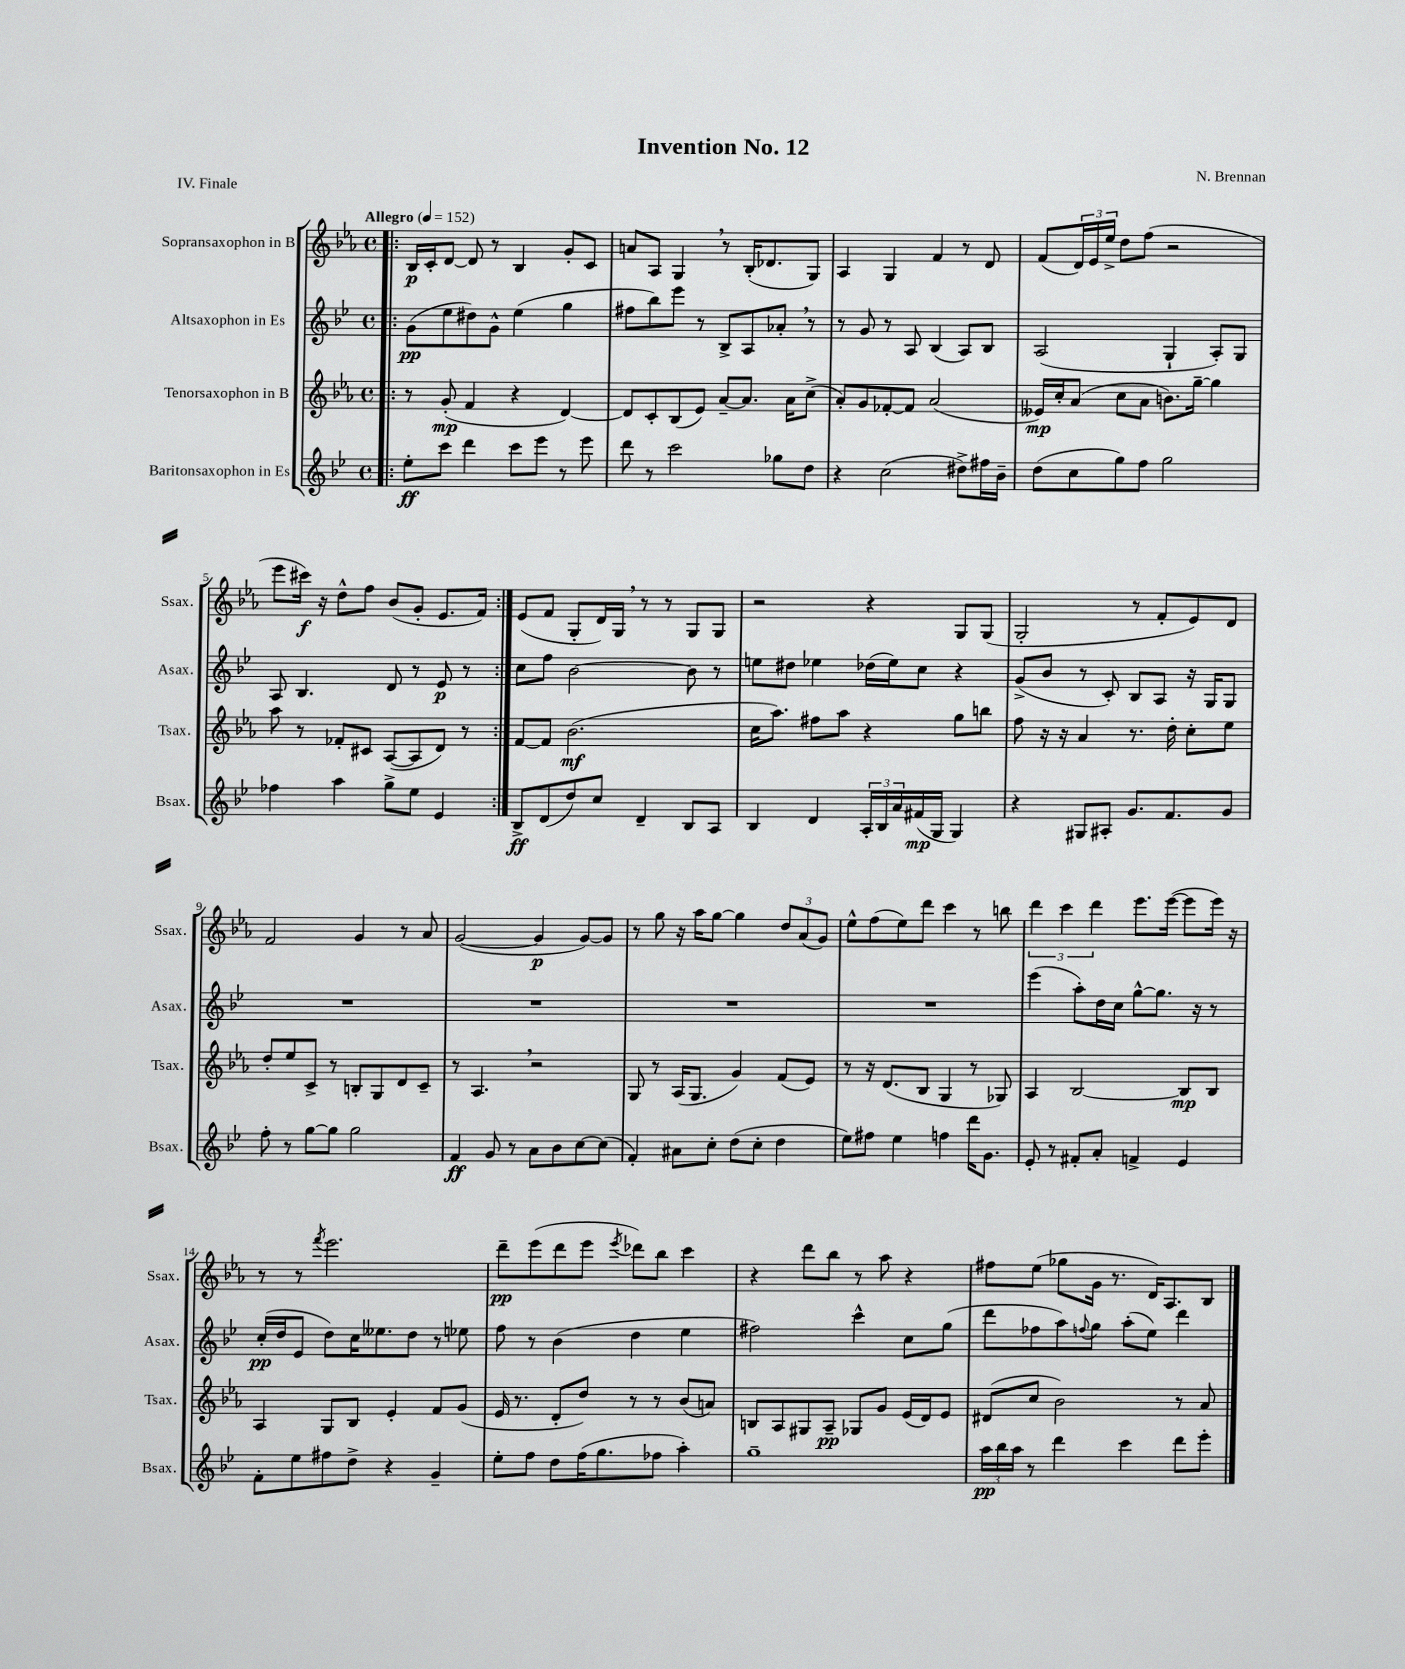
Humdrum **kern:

**kern	**dynam	**kern	**dynam	**kern	**dynam	**kern	**dynam
*part4	*part4	*part3	*part3	*part2	*part2	*part1	*part1
*staff4	*staff4	*staff3	*staff3	*staff2	*staff2	*staff1	*staff1
*I"Baritonsaxophon in Es	*	*I"Tenorsaxophon in B	*	*I"Altsaxophon in Es	*	*I"Sopransaxophon in B	*
*I'Bsax.	*	*I'Tsax.	*	*I'Asax.	*	*I'Ssax.	*
*clefG2	*	*clefG2	*	*clefG2	*	*clefG2	*
*k[b-e-]	*	*k[b-e-a-]	*	*k[b-e-]	*	*k[b-e-a-]	*
*M4/4	*	*M4/4	*	*M4/4	*	*M4/4	*
*met(c)	*	*met(c)	*	*met(c)	*	*met(c)	*
*MM152	*	*MM152	*	*MM152	*	*MM152	*
=1!|:	=1!|:	=1!|:	=1!|:	=1!|:	=1!|:	=1!|:	=1!|:
!	!	!	!	!	!	!LO:TX:a:B:t=Allegro	!
8ee-'\L	ff	8r	.	(8g\L	pp	16B-/LL	p
.	.	.	.	.	.	16c'/J	.
8ccc\J	.	(8g'/	mp	8ee-\	.	[8d/J	.
4ddd\	.	4f/	.	8dd#X\)	.	8d/]	.
.	.	.	.	8g^^\J	.	8r	.
8ccc\L	.	4r	.	(4ee-\	.	4B-/	.
8eee-\J	.	.	.	.	.	.	.
8r	.	[4d/)	.	4gg\	.	8g'/L	.
8eee-\	.	.	.	.	.	8c/J	.
=2	=2	=2	=2	=2	=2	=2	=2
8ddd\	.	8d/L]	.	8ff#X\L	.	8an/L	.
8r	.	8c'/	.	8bb-\)	.	8A-/J	.
2ccc\	.	(8B-/	.	8eee-\J	.	4G,/	.
.	.	8e-/J)	.	8r	.	.	.
.	.	[8a-~/L	.	8B-^/L	.	8r	.
.	.	8.a-/J]	.	8A/	.	(16B-'/KL	.
.	.	.	.	.	.	8.d-X/	.
8gg-X\L	.	.	.	8a-X',/J	.	.	.
.	.	16a-\KL	.	.	.	.	.
8dd\J	.	(8cc^\J	.	8r	.	8G/J)	.
=3	=3	=3	=3	=3	=3	=3	=3
4r	.	8a-'/L)	.	8r	.	4A-/	.
.	.	8g/	.	8g/	.	.	.
(2cc\	.	[8f-X'/	.	8r	.	4G/	.
.	.	8f-/J]	.	8A/	.	.	.
.	.	(2a-/	.	(4B-/	.	4f/	.
8dd#X^\L)	.	.	.	8A/L)	.	8r	.
16ff#X\L	.	.	.	8B-/J	.	8d/	.
16b-~\JJ	.	.	.	.	.	.	.
=4	=4	=4	=4	=4	=4	=4	=4
(8dd\L	.	16e--X/LL)	mp	(2A/	.	(8f/L	.
.	.	16cc'/J	.	.	.	.	.
8cc\	.	(8a-/J	.	.	.	24d/L)	.
.	.	.	.	.	.	24e-/	.
.	.	.	.	.	.	24ee-^/JJ	.
8gg\)	.	8cc\L	.	.	.	8dd\L	.
8ff\J	.	8a-\J	.	.	.	(8ff\J	.
2gg\	.	8.bn\L)	.	4G`/	.	2r	.
.	.	[16gg~\Jk	.	.	.	.	.
.	.	4gg\]	.	8A'/L)	.	.	.
.	.	.	.	8G/J	.	.	.
!!LO:LB:g=z
=5	=5	=5	=5	=5	=5	=5	=5
4ff-X\	.	8aa-\	.	8A/	.	8eee-\L	.
.	.	8r	.	4.B-/	.	16ccc#X\Jk)	f
.	.	.	.	.	.	16r	.
4aa\	.	8f-X'/L	.	.	.	8dd^^\L	.
.	.	8c#X/J	.	.	.	8ff\J	.
8gg^\L	.	([8A-/L	.	8d/	.	(8b-/L	.
8ee-\J	.	8A-/]	.	8r	.	8g'/J	.
4e-/	.	8d/J)	.	8e-/	p	8.e-/L	.
.	.	8r	.	8r	.	.	.
.	.	.	.	.	.	16f/Jk)	.
=6:|!	=6:|!	=6:|!	=6:|!	=6:|!	=6:|!	=6:|!	=6:|!
8B-^/L	ff	[8f/L	.	8cc\L	.	(8e-/L	.
(8d/	.	8f/J]	.	8ff\J	.	8f/J	.
8dd/)	.	(2.b-\	mf	[2b-\	.	8G'/L	.
8cc/J	.	.	.	.	.	16d/L)	.
.	.	.	.	.	.	16G,/JJ	.
4d~/	.	.	.	.	.	8r	.
.	.	.	.	.	.	8r	.
8B-/L	.	.	.	8b-\]	.	8G/L	.
8A/J	.	.	.	8r	.	8G/J	.
=7	=7	=7	=7	=7	=7	=7	=7
4B-/	.	16cc\KL	.	8een\L	.	2r	.
.	.	8.aa-\J)	.	.	.	.	.
.	.	.	.	8dd#X\J	.	.	.
4d/	.	8ff#X\L	.	4ee-X\	.	.	.
.	.	8aa-\J	.	.	.	.	.
24A'/LL	.	4r	.	(16dd-X\LL	.	4r	.
24B-/	.	.	.	.	.	.	.
.	.	.	.	16ee-\J)	.	.	.
24a/	.	.	.	.	.	.	.
(16f#X/	mp	.	.	8cc\J	.	.	.
16G/JJ	.	.	.	.	.	.	.
4G/)	.	8gg\L	.	4r	.	8G/L	.
.	.	8bbn\J	.	.	.	(8G/J	.
=8	=8	=8	=8	=8	=8	=8	=8
4r	.	8ff\	.	(8g^/L	.	2G'/	.
.	.	16r	.	8b-/J	.	.	.
.	.	16r	.	.	.	.	.
8G#X/L	.	4a-/	.	8r	.	.	.
8A#X'/J	.	.	.	8c'/)	.	.	.
8.g/L	.	8.r	.	8B-/L	.	8r	.
.	.	.	.	8A/J	.	8f'/L	.
8.f/	.	16dd'\	.	.	.	.	.
.	.	8cc'\L	.	16r	.	8e-/)	.
.	.	.	.	16G/KL	.	.	.
8g/J	.	8ee-\J	.	8G/J	.	8d/J	.
!!LO:LB:g=z
=9	=9	=9	=9	=9	=9	=9	=9
8ff'\	.	8dd'/L	.	1r	.	2f/	.
8r	.	8ee-/	.	.	.	.	.
[8gg\L	.	8c^/J	.	.	.	.	.
8gg\J]	.	8r	.	.	.	.	.
2gg\	.	8Bn'/L	.	.	.	4g/	.
.	.	8G/	.	.	.	.	.
.	.	8d/	.	.	.	8r	.
.	.	8c~/J	.	.	.	8a-/	.
=10	=10	=10	=10	=10	=10	=10	=10
4f/	ff	8r	.	1r	.	([2g/	.
.	.	4.A-,/	.	.	.	.	.
8g/	.	.	.	.	.	.	.
8r	.	.	.	.	.	.	.
8a\L	.	2r	.	.	.	4g/]	p
8b-\	.	.	.	.	.	.	.
[8cc\	.	.	.	.	.	[8g/L)	.
(8cc\J]	.	.	.	.	.	8g/J]	.
=11	=11	=11	=11	=11	=11	=11	=11
4f'/)	.	8G/	.	1r	.	8r	.
.	.	8r	.	.	.	8gg\	.
8a#X\L	.	(16A-/KL	.	.	.	16r	.
.	.	8.G/J	.	.	.	16aa-\KL	.
8cc'\J	.	.	.	.	.	[8gg\J	.
(8dd\L	.	4g/)	.	.	.	4gg\]	.
8cc'\J	.	.	.	.	.	.	.
4dd\	.	(8f/L	.	.	.	12dd/L	.
.	.	.	.	.	.	(12a-/	.
.	.	8e-/J)	.	.	.	.	.
.	.	.	.	.	.	12g/J)	.
=12	=12	=12	=12	=12	=12	=12	=12
8ee-\L)	.	8r	.	1r	.	8ee-^^\L	.
8ff#X\J	.	16r	.	.	.	(8ff\	.
.	.	(8.d/L	.	.	.	.	.
4ee-\	.	.	.	.	.	8ee-\)	.
.	.	8B-/J	.	.	.	8ddd\J	.
4ffn\	.	4G/	.	.	.	4ccc\	.
16ddd\KL	.	8r	.	.	.	8r	.
8.g\J	.	.	.	.	.	.	.
.	.	8G-X/)	.	.	.	8bbn\	.
=13	=13	=13	=13	=13	=13	=13	=13
8e-'/	.	4A-/	.	(4eee-\	.	6ddd\	.
8r	.	.	.	.	.	.	.
.	.	.	.	.	.	6ccc\	.
8f#X'/L	.	[2B-/	.	8aa'\L)	.	.	.
.	.	.	.	.	.	6ddd\	.
8a'/J	.	.	.	16dd\L	.	.	.
.	.	.	.	16cc\JJ	.	.	.
4fn^/	.	.	.	[8gg^^\L	.	8.eee-\L	.
.	.	.	.	8.gg\J]	.	.	.
.	.	.	.	.	.	([16eee-\Jk	.
4e-/	.	8B-/L]	mp	.	.	8eee-\L]	.
.	.	.	.	16r	.	.	.
.	.	8B-/J	.	8r	.	16eee-\Jk)	.
.	.	.	.	.	.	16r	.
!!LO:LB:g=z
=14	=14	=14	=14	=14	=14	=14	=14
8f'\L	.	4A-/	.	(16cc'/LL	pp	8r	.
.	.	.	.	16dd/J	.	.	.
8ee-\	.	.	.	8e-/J	.	8r	.
.	.	.	.	.	.	8qfff/	.
8ff#X\	.	8G/L	.	8dd\L)	.	2.eee-\	.
8dd^\J	.	8B-/J	.	16cc\K	.	.	.
.	.	.	.	8.ee--X\	.	.	.
4r	.	4e-'/	.	.	.	.	.
.	.	.	.	8dd\J	.	.	.
4g~/	.	8f/L	.	8r	.	.	.
.	.	(8g/J	.	8ee-X\	.	.	.
=15	=15	=15	=15	=15	=15	=15	=15
8ee-'\L	.	16e-/	.	8ff\	.	8ddd~\L	pp
.	.	8.r	.	.	.	.	.
8ff\J	.	.	.	8r	.	(8eee-\	.
8dd\L	.	8d'/L	.	(4b-\	.	8ddd\	.
(16ff\K	.	8dd/J)	.	.	.	8eee-\J	.
8.gg\	.	.	.	.	.	.	.
.	.	.	.	.	.	8qeee-/	.
.	.	8r	.	4dd\	.	8ddd-X\L)	.
8ff-X\J	.	8r	.	.	.	8bb-\J	.
4aa'\)	.	(8b-/L	.	4ee-\	.	4ccc\	.
.	.	8an/J)	.	.	.	.	.
=16	=16	=16	=16	=16	=16	=16	=16
1gg~	.	8Bn/L	.	2ff#X\)	.	4r	.
.	.	8A-/	.	.	.	.	.
.	.	8G#X/	.	.	.	8ddd\L	.
.	.	8A-~/J	pp	.	.	8bb-\J	.
.	.	8G-X/L	.	4ccc^^\	.	8r	.
.	.	8g/J	.	.	.	8aa-\	.
.	.	(16e-/LL	.	8cc\L	.	4r	.
.	.	16d/J)	.	.	.	.	.
.	.	8e-/J	.	(8gg\J	.	.	.
=17	=17	=17	=17	=17	=17	=17	=17
24aa\LL	pp	(8d#X/L	.	8ddd\L	.	8ff#X\L	.
24bb-\	.	.	.	.	.	.	.
24aa\JJ	.	.	.	.	.	.	.
8r	.	8cc/J	.	8ff-X\	.	(8ee-\J	.
4ddd\	.	2b-\)	.	8aa\)	.	8gg-X\L	.
.	.	.	.	8qqffn/	.	.	.
.	.	.	.	8gg\J	.	16g\Jk	.
.	.	.	.	.	.	8.r	.
4ccc\	.	.	.	(8aa'\L	.	.	.
.	.	.	.	8ee-\J)	.	16d/KL)	.
.	.	.	.	.	.	8.A-/	.
8ddd\L	.	8r	.	4ddd\	.	.	.
8eee-'\J	.	8a-/	.	.	.	8B-/J	.
==	==	==	==	==	==	==	==
*-	*-	*-	*-	*-	*-	*-	*-
